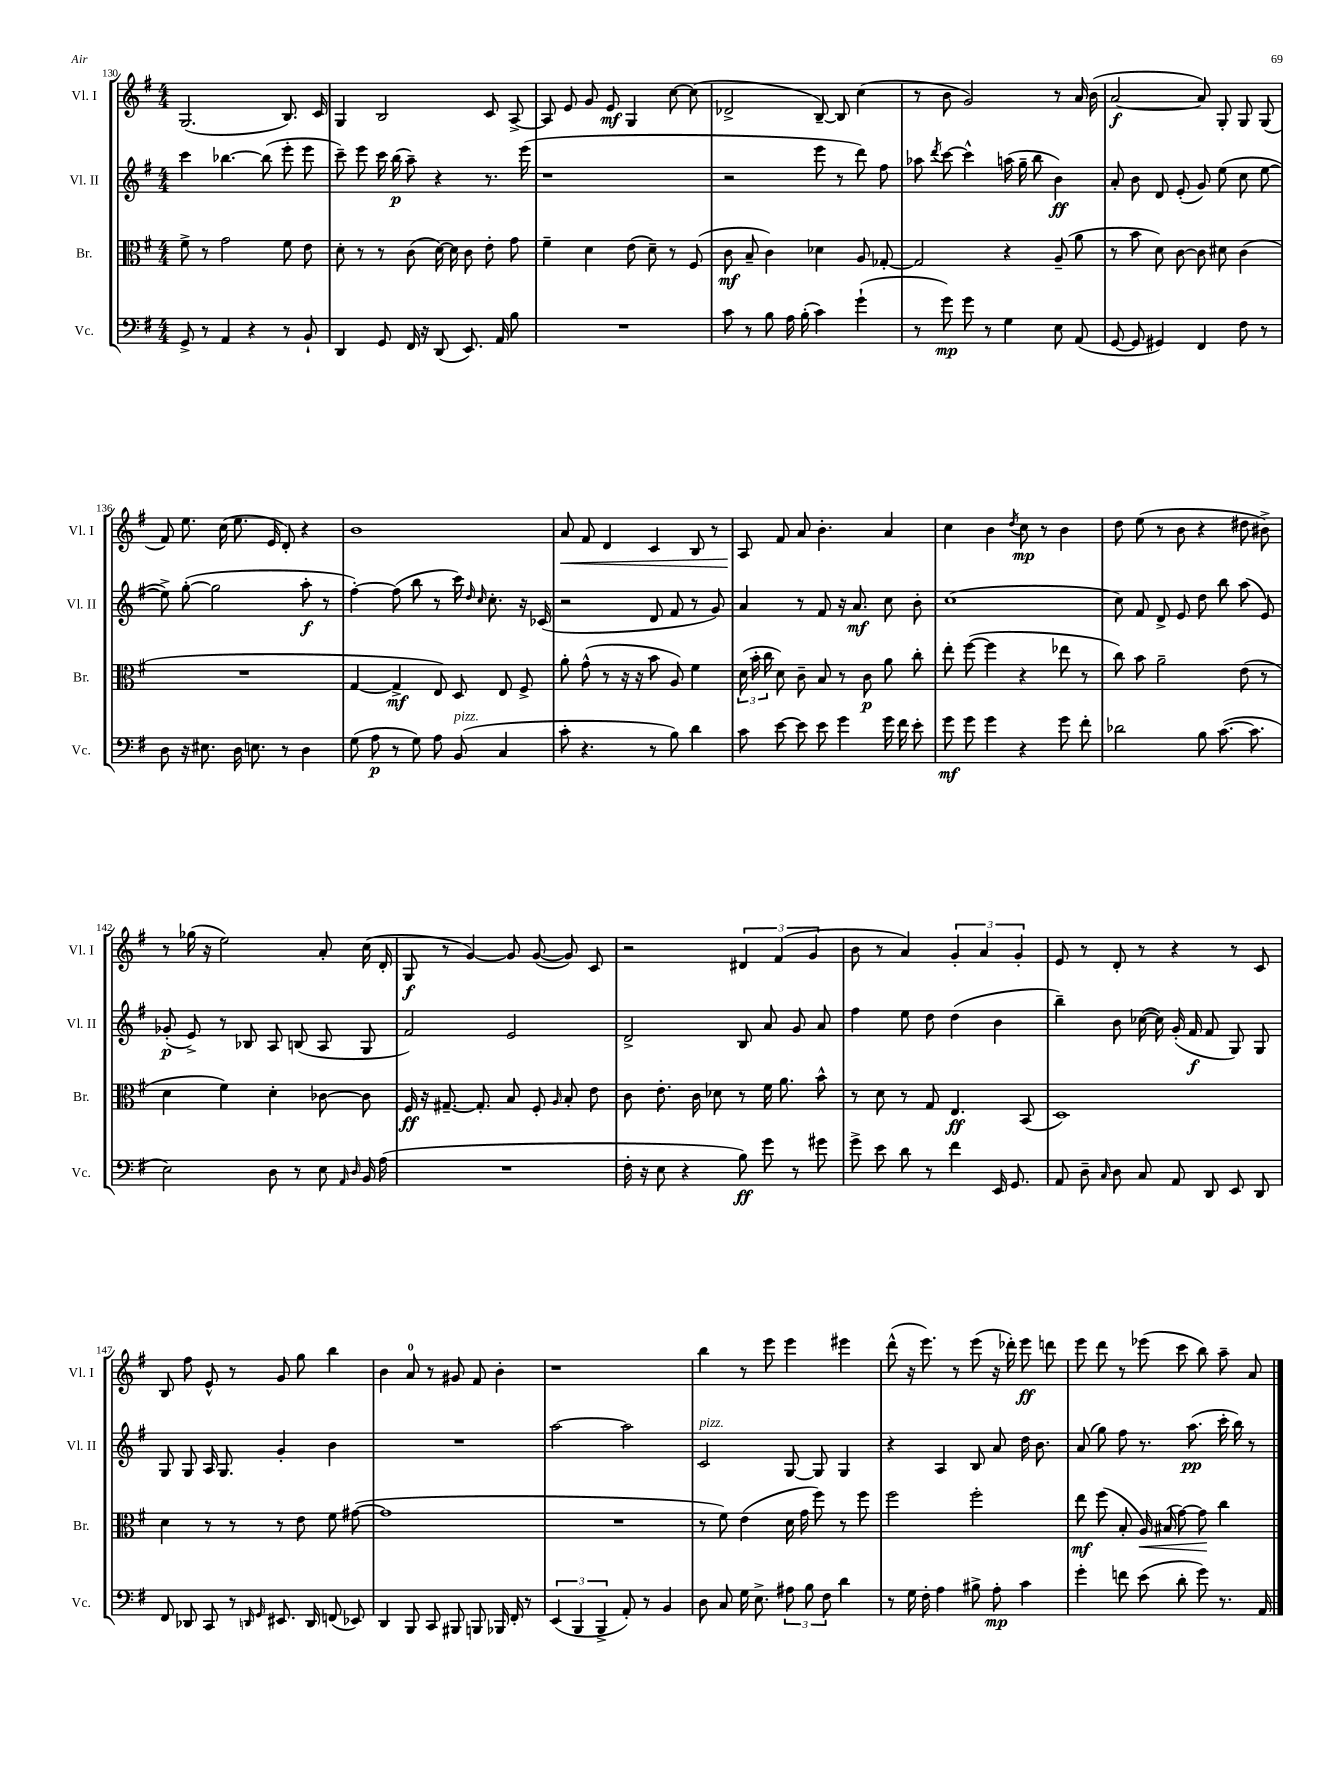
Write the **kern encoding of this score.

**kern	**kern	**kern	**kern
*staff4	*staff3	*staff2	*staff1
*clefF4	*clefC3	*clefG2	*clefG2
*k[f#]	*k[f#]	*k[f#]	*k[f#]
*M4/4	*M4/4	*M4/4	*M4/4
8GG^	8f#^	4ccc	(2.G
8r	8r	.	.
4AA	2g	[4.bb-	.
4r	.	.	.
.	.	(8bb-]	.
8r	8f#	8eee'	8.B)
8BB`	8e	8eee	.
.	.	.	16c
=	=	=	=
4DD	8d'	8ccc~)	4G
.	8r	8eee	.
8GG	8r	16ccc	2B
.	.	(16bb	.
16FF#	(8c	8aa~)	.
16r	.	.	.
(8DD	[16d)	4r	.
.	16d]	.	.
8.EE)	8c	.	.
.	8e'	8.r	8c
16AA	.	.	.
8B	8g	.	[8A^
.	.	(16eee	.
=	=	=	=
1r	4f#~	1r	8A]
.	.	.	8e
.	4d	.	8g
.	.	.	8e
.	(8e	.	4G
.	8d~)	.	.
.	8r	.	[8cc
.	(8F#	.	(8cc]
=	=	=	=
8c	8c	2r	2d-^
8r	8B~	.	.
8B	4c)	.	.
16A	.	.	.
(16B'	.	.	.
4c)	4d-	8eee	[8B~)
.	.	8r	8B]
(4g`	8A	8ddd)	(4cc
.	[8G-'	8ff#	.
=	=	=	=
8r	2G-]	8aa-	8r
.	.	8qddd	.
8g)	.	[8ccc	8b
8g	.	4ccc^^]	2g)
8r	.	.	.
4G	4r	(16aa	.
.	.	16gg~	.
.	.	8bb	.
8E	(8A~	4b)	8r
(8AA	8a	.	16a
.	.	.	(16b
=	=	=	=
[8GG	8r	8a'	[2a
8GG]	8b	8b	.
4GG#)	8d)	8d	.
.	[8c	(8e'	.
4FF#	8c]	8g)	8a])
.	8d#	(8ee	8G'
8F#	(4c	8cc	8G
8r	.	[8ee	(8G
=	=	=	=
8D	1r	8ee^])	8f#)
16r	.	([8gg'	8.ee
8.E#	.	.	.
.	.	2gg]	.
.	.	.	(16cc
16D	.	.	8.ee
8.E	.	.	.
.	.	.	16e
8r	.	.	8d')
4D	.	8aa'	4r
.	.	8r	.
=	=	=	=
(8G	[4G	[4ff#')	1b
8A	.	.	.
8r	4G^]	(8ff#]	.
8G)	.	8bb	.
8A	8E)	8r	.
(8BB	8D	16ccc)	.
.	.	16qqdd	.
.	.	16qqcc	.
.	.	8.cc'	.
4C	8E	.	.
.	8F#^	16r	.
.	.	(16c-	.
=	=	=	=
8c'	8a'	2r	8a
4.r	(8g^^	.	8f#
.	8r	.	4d
.	16r	.	.
.	16r	.	.
8r	8b	8d	4c
8B)	8A)	8f#	.
4d	4f#	8r	8B
.	.	8g)	8r
=	=	=	=
8c	(24d	4a	8A
.	24b'	.	.
.	24cc	.	.
[8e	8d)	.	8f#
8e]	8c~	8r	8a
8e	8B	8f#	4.b'
4g	8r	16r	.
.	.	8.a	.
.	8c	.	.
16g	8a	8cc	4a
16f#	.	.	.
8e'	8cc'	8b'	.
=	=	=	=
8g	8ee'	(1cc	4cc
8g	([8ff#	.	.
4g	4ff#]	.	4b
.	.	.	8qdd
4r	4r	.	8cc
.	.	.	8r
8g	8ee-	.	4b
8f#'	8r	.	.
=	=	=	=
2d-	8cc)	8cc)	8dd
.	8b	8f#	(8ee
.	2a~	8d^	8r
.	.	8e	8b
8B	.	8dd	4r
([8.c	.	8bb	.
.	(8e	(8aa	8dd#
8.c]	.	.	.
.	8r	8e)	8b#^)
=	=	=	=
2E)	4d	(8g-'	8r
.	.	8e^)	(16gg-
.	.	.	16r
.	4f#)	8r	2ee)
.	.	8B-	.
8D	4d'	8A	.
8r	.	(8B	.
8E	[8c-	8A	8a'
16qqAA	.	.	.
16qqD	.	.	.
16BB	8c-]	8G	(16cc
(16A	.	.	16d'
=	=	=	=
1r	16F#	2f#)	8G
.	16r	.	.
.	[8.G#~	.	8r
.	.	.	[4g)
.	8.G#']	.	.
.	8B	2e	8g]
.	8F#'	.	([8g
.	16qqA	.	.
.	8B'	.	8g])
.	8e	.	8c
=	=	=	=
16F#'	8c	2d^	2r
16r	.	.	.
8E	8.e'	.	.
4r	.	.	.
.	16c	.	.
.	8d-	.	.
8B)	8r	8B	6d#
8g	16f#	8a	.
.	.	.	(6f#
.	8.a	.	.
8r	.	8g	.
.	.	.	6g
8g#	8b^^	8a	.
=	=	=	=
8g^	8r	4ff#	8b
8e	8d	.	8r
8d	8r	8ee	4a)
8r	8G	8dd	.
4f#	4.E	(4dd	6g'
.	.	.	6a
16EE	.	4b	.
8.GG	.	.	.
.	.	.	6g'
.	(8BB	.	.
=	=	=	=
8AA	1D)	4bb~)	8e
8D~	.	.	8r
16qqC	.	.	.
8D	.	8b	8d'
8C	.	([16cc-	8r
.	.	16cc-])	.
8AA	.	(16g'	4r
.	.	16f#	.
8DD	.	8f#	.
8EE	.	8G)	8r
8DD	.	8G	8c
=	=	=	=
8FF#	4d	8G	8B
8DD-	.	8G	8ff#
8CC	8r	16A	8e^^
.	.	8.G	.
8r	8r	.	8r
16qqDD	.	.	.
16qqGG	.	.	.
8.EE#	8r	4g'	8g
.	8e	.	8gg
16DD	.	.	.
(8FF	8f#	4b	4bb
8EE-)	([8g#	.	.
=	=	=	=
4DD	1g#]	1r	4b
8BBB	.	.	8a
8CC	.	.	8r
8BBB#	.	.	8g#
8BBB	.	.	8f#
16BBB-	.	.	4b'
16FF#'	.	.	.
8r	.	.	.
=	=	=	=
(6EE	1r	[2aa	1r
6BBB	.	.	.
6BBB^	.	.	.
8AA')	.	2aa]	.
8r	.	.	.
4BB	.	.	.
=	=	=	=
8D	8r	2c	4bb
8C	8f#)	.	.
16G	(4e	.	8r
8.E^	.	.	.
.	.	.	8eee
12A#	16d	[8G	4eee
.	16g	.	.
12B	.	.	.
.	8ff#)	8G]	.
12F#	.	.	.
4d	8r	4G	4eee#
.	8ff#	.	.
=	=	=	=
8r	2ff#	4r	(8ddd^^
16G	.	.	16r
16F#'	.	.	8.eee)
4A	.	4A	.
.	.	.	8r
8B#^	2ff#'	8B	(8eee
8A'	.	8a	16r
.	.	.	16ddd-')
4c	.	16dd	8eee
.	.	8.b	.
.	.	.	8ddd
=	=	=	=
4g'	8ee	(8a	8eee
.	(8ff#	8gg)	8ddd
8f	8B'	8ff#	8r
(8e	16A)	8.r	(8eee-
.	(16B#	.	.
8d'	[8g)	.	8ccc
.	.	(8.aa	.
8g)	8g]	.	8bb)
8.r	4cc	16ccc'	8aa~
.	.	16bb)	.
.	.	8r	8a
16AA	.	.	.
==	==	==	==
*-	*-	*-	*-
